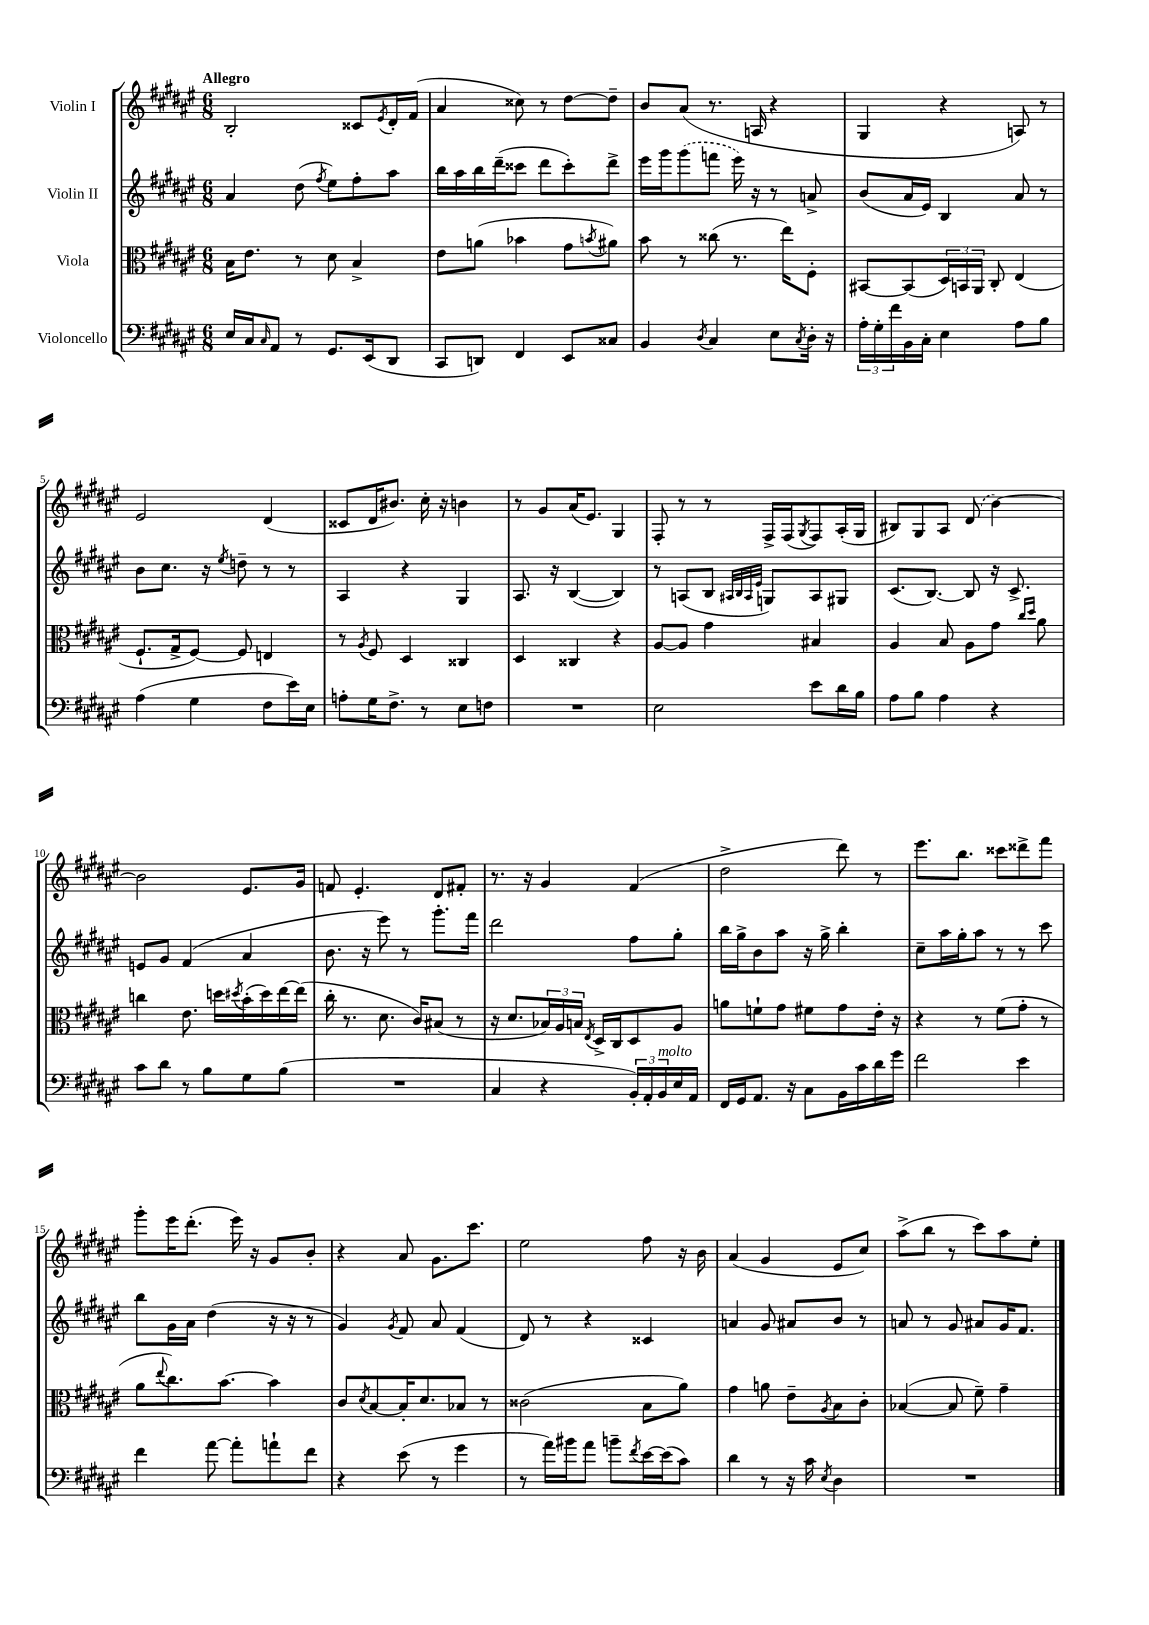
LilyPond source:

<<
\new StaffGroup <<
\new Staff = "s0" \with { instrumentName = "Violin I" } {
    \clef treble \key fis \major \numericTimeSignature \time 6/8 \tempo "Allegro"
    b2-. cisis'8 \acciaccatura { eis'8 } dis'16-. fis'16( |
    ais'4 cisis''8) r8 dis''8~ dis''8-- |
    b'8 ais'8( r8. a16 r4 |
    gis4 r4 a8) r8 |
    eis'2 dis'4( |
    cisis'8 dis'16 bis'8.) cis''16-. r16 b'4 |
    r8 gis'8 ais'16( eis'8.) gis4 |
    fis8-. r8 r8 fis16-> fis16( \acciaccatura { gis8 } fis8) ais16-.( gis16 |
    bis8) gis8 ais8 \once \slurDashed dis'8( b'4~) |
    b'2 eis'8. gis'16 |
    f'8 eis'4.-. dis'8 fis'8-. |
    r8. r16 gis'4 fis'4( |
    dis''2-> dis'''8) r8 |
    eis'''8. b''8. cisis'''8 disis'''8-> fis'''8 |
    gis'''8-. eis'''16 dis'''8.-.( eis'''16) r16 gis'8 b'8-. |
    r4 ais'8 gis'8. cis'''8. |
    eis''2 fis''8 r16 b'16 |
    ais'4( gis'4 eis'8 cis''8) |
    ais''8->( b''8 r8 cis'''8) ais''8 eis''8-. \bar "|." |
}
\new Staff = "s1" \with { instrumentName = "Violin II" } {
    \clef treble \key fis \major \numericTimeSignature \time 6/8
    ais'4 dis''8( \acciaccatura { fis''8 } eis''8) fis''8-. ais''8 |
    b''16 ais''16 b''16 dis'''16--( cisis'''8 dis'''8 cisis'''8-.) dis'''8-> |
    eis'''16 gis'''16 \once \slurDashed gis'''8( f'''8 eis'''16) r16 r8 a'8-> |
    b'8( ais'16 eis'16) b4 ais'8 r8 |
    b'8 cis''8. r16 \acciaccatura { eis''8 } d''8-- r8 r8 |
    ais4 r4 gis4 |
    ais8. r16 b4~( b4) |
    r8 a8( b8 \grace { ais32 b32 ais32 eis'32 } g8) ais8 gis8 |
    cis'8.( b8.~) b8 r16 cis'8.-> |
    e'8 gis'8 fis'4( ais'4 |
    b'8. r16 eis'''8) r8 gis'''8.-. fis'''16 |
    dis'''2 fis''8 gis''8-. |
    b''16 gis''16-> b'8 ais''8 r16 gis''16-> b''4-. |
    cis''8-- ais''16 gis''16-. ais''8 r8 r8 cis'''8 |
    b''8 gis'16 ais'16 dis''4( r16 r16 r8 |
    gis'4) \acciaccatura { gis'8 } fis'8 ais'8 fis'4( |
    dis'8) r8 r4 cisis'4 |
    a'4 gis'8 ais'8 b'8 r8 |
    a'8 r8 gis'8 ais'8 gis'16 fis'8. \bar "|." |
}
\new Staff = "s2" \with { instrumentName = "Viola" } {
    \clef alto \key fis \major \numericTimeSignature \time 6/8
    b16 eis'8. r8 dis'8 b4-> |
    eis'8 a'8( bes'4 gis'8 \acciaccatura { b'8 } ais'8) |
    b'8 r8 cisis''8( r8. eis''16) fis8-. |
    bis,8~ bis,8( \tuplet 3/2 { dis16) b,16 ais,16 } cis8-. eis4( |
    fis8.-! gis16-> fis8~) fis8 e4 |
    r8 \acciaccatura { ais8 } fis8 dis4 cisis4 |
    dis4 cisis4 r4 |
    ais8~ ais8 gis'4 bis4 |
    ais4 b8 ais8 gis'8 \grace { cis''16 dis''16 } ais'8 |
    c''4 eis'8. d''16 \acciaccatura { dis''8 } b'16-.( dis''16) eis''16~ eis''16( |
    cis''16-. r8. dis'8. cis'16) bis8( r8 |
    r16 dis'8. \tuplet 3/2 { bes16) ais16 b16 } \acciaccatura { eis8 } dis16-> cis16 dis8 ais8 |
    a'8 f'8-! gis'8 fis'8 gis'8 eis'16-. r16 |
    r4 r8 fis'8( gis'8-. r8 |
    ais'8 \appoggiatura { eis''8 } cis''8.) b'8.~ b'4 |
    cis'8 \acciaccatura { dis'8 } b8~ b16-. dis'8. bes8 r8 |
    cisis'2( b8 ais'8) |
    gis'4 a'8 eis'8-- \acciaccatura { ais8 } b8 cis'8-. |
    bes4~( bes8 fis'8--) gis'4-- \bar "|." |
}
\new Staff = "s3" \with { instrumentName = "Violoncello" } {
    \clef bass \key fis \major \numericTimeSignature \time 6/8
    eis16 cis16 \grace { cis16 } ais,8 r8 gis,8. eis,16( dis,8 |
    cis,8 d,8) fis,4 eis,8 cisis8 |
    b,4 \acciaccatura { dis8 } cis4 eis8 \acciaccatura { cis8 } dis16-. r16 |
    \tuplet 3/2 { ais16-. gis16-. fis'16 } b,16 cis16-. eis4 ais8 b8 |
    ais4( gis4 fis8 eis'16) eis16 |
    a8-. gis16 fis8.-> r8 eis8 f8 |
    R2. |
    eis2 eis'8 dis'16 b16 |
    ais8 b8 ais4 r4 |
    cis'8 dis'8 r8 b8 gis8 b8( |
    R2. |
    cis4 r4 \tuplet 3/2 { b,16-.) ais,16-. b,16^\markup { \italic "molto" } } eis16 ais,16 |
    fis,16 gis,16 ais,8. r16 cis8 b,16 cis'16 dis'16 gis'16 |
    fis'2 eis'4 |
    fis'4 ais'8~ ais'8-. a'8-! fis'8 |
    r4 eis'8( r8 gis'4 |
    r8 ais'16) bis'16 ais'8 b'8-- \acciaccatura { fis'8 } eis'16~ eis'16( cis'8) |
    dis'4 r8 r16 cis'16 \acciaccatura { eis8 } dis4 |
    R2. \bar "|." |
}
>>
>>
